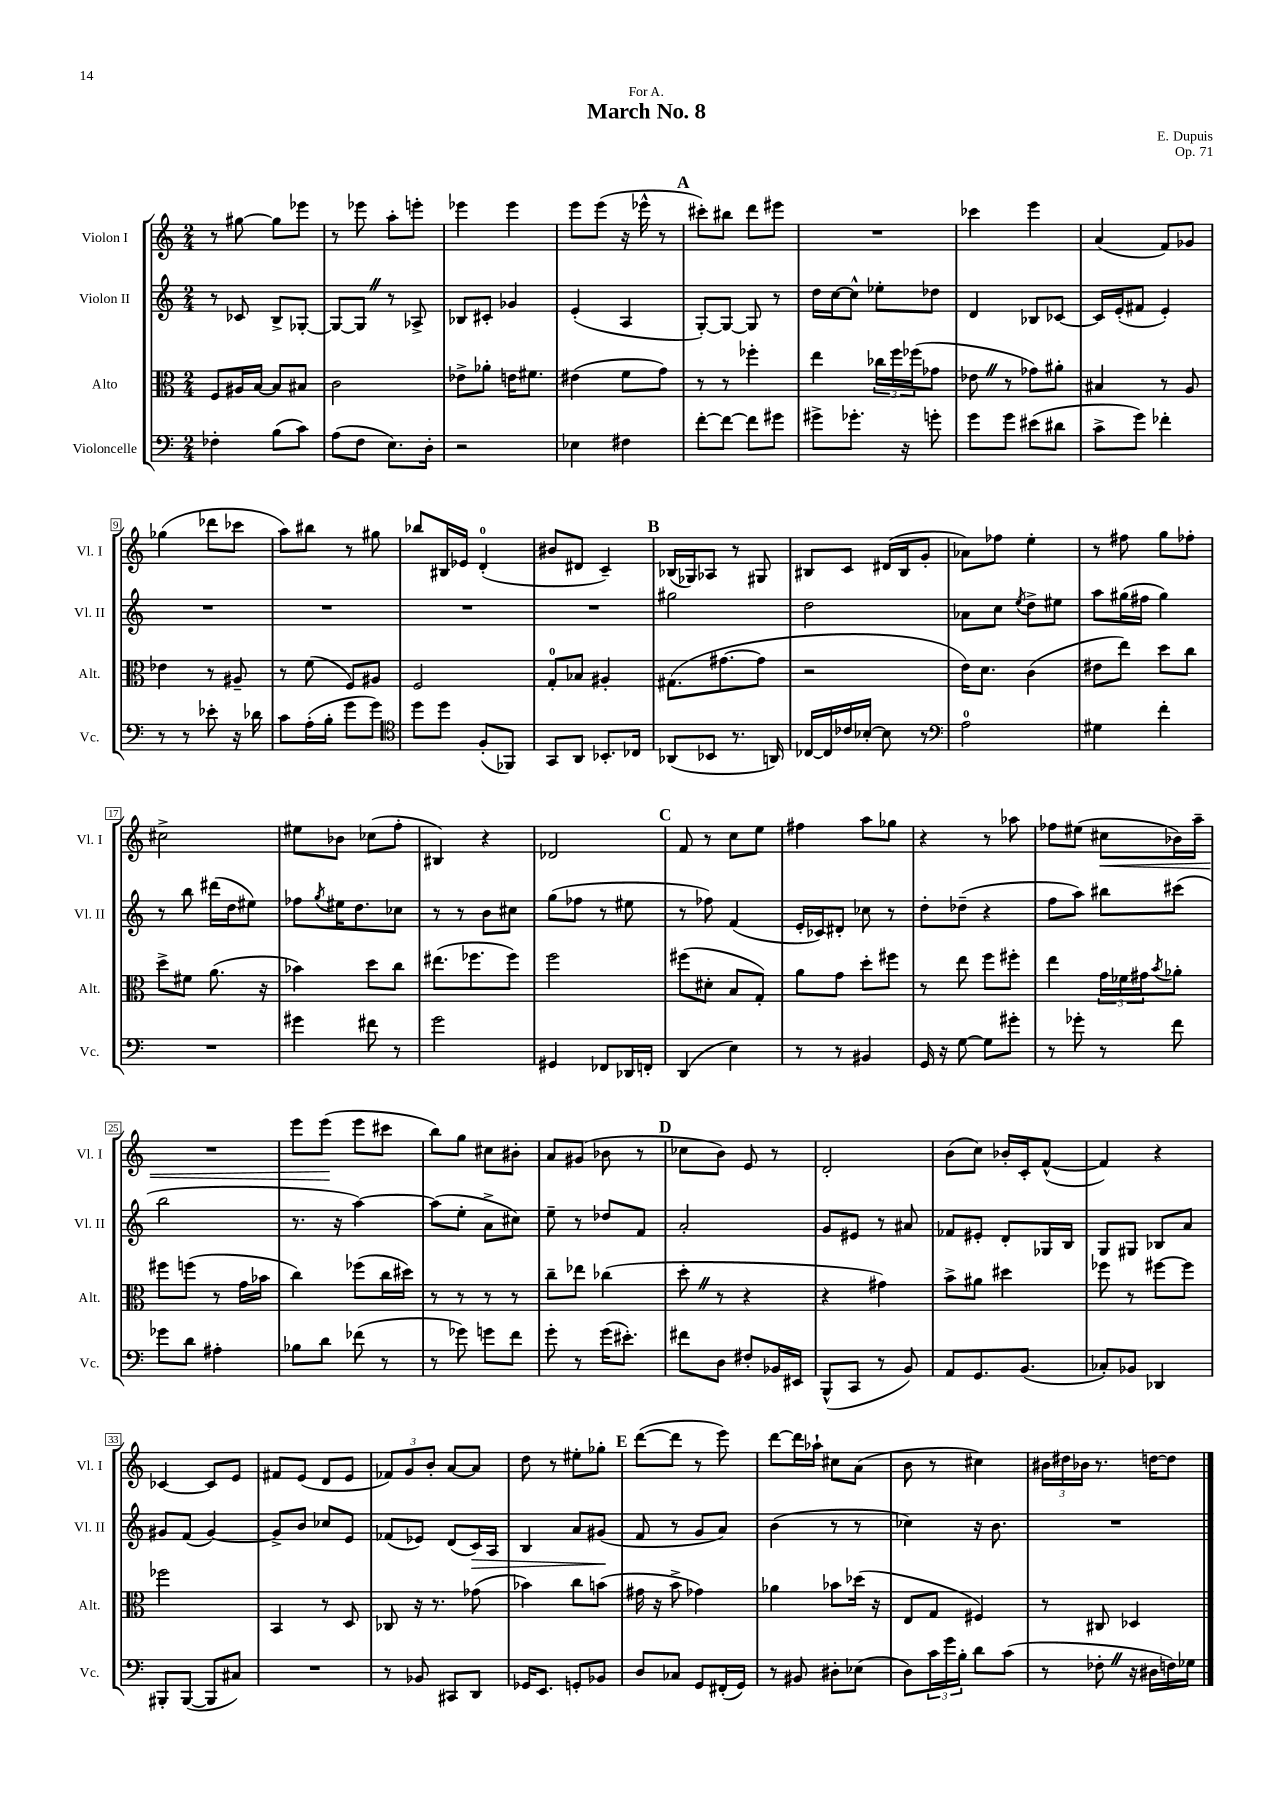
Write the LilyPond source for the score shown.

\header { title = "March No. 8" composer = "E. Dupuis" dedication = "For A." opus = "Op. 71" }
<<
\new StaffGroup <<
\new Staff = "s0" \with { instrumentName = "Violon I" shortInstrumentName = "Vl. I" } {
    \clef treble \key c \major \numericTimeSignature \time 2/4
    r8 gis''8~ gis''8 ees'''8 |
    r8 ees'''8 a''8-. e'''8-. |
    ees'''4 ees'''4 |
    e'''8 e'''8( r16 ees'''16-^ r8 |
    \mark \markup { \bold "A" } cis'''8-.) bis''8 d'''8 eis'''8 |
    R2 |
    ces'''4 e'''4 |
    a'4( f'8) ges'8 |
    ges''4( des'''8 ces'''8 |
    a''8) bis''8 r8 gis''8 |
    bes''8 bis16 ees'16 d'4-0-.( |
    bis'8 dis'8 c'4--) |
    \mark \markup { \bold "B" } bes16( ges16) aes8 r8 gis8 |
    bis8 c'8 dis'16( bis16 g'8-. |
    aes'8) fes''8 e''4-. |
    r8 fis''8 g''8 fes''8-. |
    cis''2-> |
    eis''8 bes'8 ces''8( f''8-. |
    bis4) r4 |
    des'2 |
    \mark \markup { \bold "C" } f'8 r8 c''8 e''8 |
    fis''4 a''8 ges''8 |
    r4 r8 aes''8 |
    fes''8 eis''8( cis''8\< bes'16) a''16-- |
    R2 |
    e'''8 e'''8\!( e'''8 cis'''8 |
    b''8) g''8 cis''8 bis'8-. |
    a'8 gis'8( bes'8 r8 |
    \mark \markup { \bold "D" } ces''8 b'8) e'8 r8 |
    d'2-. |
    b'8( c''8) bes'16-. c'16-. f'8~-^( |
    f'4) r4 |
    ces'4~ ces'8 e'8 |
    fis'8 e'8( d'8 e'8 |
    \tuplet 3/2 { fes'8) g'8 b'8-. } a'8~ a'8 |
    d''8 r8 eis''8-. ges''8-. |
    \mark \markup { \bold "E" } d'''8~( d'''8 r8 e'''8) |
    d'''8~ d'''16 aes''16-! cis''8 a'8( |
    b'8 r8 cis''4) |
    \tuplet 3/2 { bis'16 dis''16 bes'16 } r8. d''16~ d''8 \bar "|." |
}
\new Staff = "s1" \with { instrumentName = "Violon II" shortInstrumentName = "Vl. II" } {
    \clef treble \key c \major \numericTimeSignature \time 2/4
    r8 ces'8 b8-> ges8~-. |
    ges8~ ges8 \once \override BreathingSign.text = \markup { \musicglyph "scripts.caesura.straight" } \breathe r8 aes8-> |
    bes8 cis'8-. ges'4 |
    e'4-.( a4 |
    \mark \markup { \bold "A" } g8~-.) g8~ g8 r8 |
    d''16 c''16~ c''8-^ ees''8-. des''8 |
    d'4 bes8 ces'8~ |
    ces'16 e'16-.( fis'8 e'4-.) |
    R2 |
    R2 |
    R2 |
    R2 |
    \mark \markup { \bold "B" } gis''2 |
    d''2 |
    aes'8 c''8 \acciaccatura { e''8 } d''8-> eis''8 |
    a''8 gis''16( fis''16 gis''4) |
    r8 b''8 dis'''16( d''16 eis''8) |
    fes''8 \acciaccatura { g''8 } eis''16 d''8. ces''8 |
    r8 r8 b'8 cis''8 |
    g''8( fes''8 r8 eis''8 |
    \mark \markup { \bold "C" } r8 fes''8) f'4( |
    e'16-. ces'16) dis'8-. ces''8 r8 |
    d''8-. des''8--( r4 |
    f''8 a''8) bis''8 cis'''8( |
    b''2 |
    r8. r16 a''4~) |
    a''8( e''8-. a'8-> cis''8) |
    e''8-- r8 des''8 f'8 |
    \mark \markup { \bold "D" } a'2-. |
    g'8 eis'8 r8 ais'8 |
    fes'8 eis'8-. d'8-. ges16 b16 |
    g8 gis8 bes8 a'8 |
    gis'8 f'8( gis'4~) |
    gis'8-> b'8 ces''8 e'8 |
    fes'8( ees'8) d'8( c'16\>) a16 |
    b4 a'8 gis'8\!( |
    \mark \markup { \bold "E" } f'8 r8 g'8 a'8) |
    b'4( r8 r8 |
    ces''4) r16 b'8. |
    R2 \bar "|." |
}
\new Staff = "s2" \with { instrumentName = "Alto" shortInstrumentName = "Alt." } {
    \clef alto \key c \major \numericTimeSignature \time 2/4
    f8 ais16 b16~ b8 bis8 |
    c'2 |
    ees'8-> aes'8-. e'16 fis'8. |
    eis'4( f'8 g'8) |
    \mark \markup { \bold "A" } r8 r8 fes''4-. |
    e''4 \tuplet 3/2 { ces''16 f''16 fes''16( } ges'8 |
    ees'8 \once \override BreathingSign.text = \markup { \musicglyph "scripts.caesura.straight" } \breathe r8 ges'8) ais'8-. |
    bis4 r8 a8 |
    ees'4 r8 ais8-- |
    r8 f'8( f8) ais8 |
    f2 |
    g8-0-. bes8 ais4-. |
    \mark \markup { \bold "B" } gis8.( gis'8.~ gis'8 |
    r2 |
    e'16) d'8. c'4( |
    eis'8 e''8) d''8 c''8 |
    d''8-> fis'8 a'8.( r16 |
    bes'4) d''8 c''8 |
    eis''8.( fes''8. fes''8) |
    f''2 |
    \mark \markup { \bold "C" } fis''8( dis'8-. b8 g8-.) |
    a'8 g'8 d''8-. fis''8 |
    r8 e''8 f''8 fis''8-. |
    e''4 \tuplet 3/2 { g'16 fes'16 gis'16 } \acciaccatura { b'8 } aes'8-. |
    fis''8 f''8( r8 g'16 bes'16 |
    c''4) fes''8( c''16 dis''16) |
    r8 r8 r8 r8 |
    c''8-- ees''8 ces''4( |
    \mark \markup { \bold "D" } d''8-. \once \override BreathingSign.text = \markup { \musicglyph "scripts.caesura.straight" } \breathe r8 r4 |
    r4 gis'4) |
    b'8-> ais'8 dis''4 |
    fes''8 r8 fis''8~ fis''8 |
    fes''2 |
    b,4 r8 d8 |
    ces8 r16 r8. ges'8( |
    bes'4) c''8 b'8( |
    \mark \markup { \bold "E" } gis'16 r16 b'8-> ges'4) |
    aes'4 bes'8 des''16( r16 |
    e8 g8 fis4) |
    r8 cis8 des4 \bar "|." |
}
\new Staff = "s3" \with { instrumentName = "Violoncelle" shortInstrumentName = "Vc." } {
    \clef bass \key c \major \numericTimeSignature \time 2/4
    fes4-. b8( c'8) |
    a8( f8 e8.) d16-. |
    r2 |
    ees4 fis4 |
    \mark \markup { \bold "A" } f'8~-. f'8~ f'8 gis'8 |
    gis'8-> ges'8.-. r16 g'8-. |
    g'8 g'8 eis'8( dis'8 |
    c'8-> g'8) fes'4-. |
    r8 r8 ees'8-. r16 des'16 |
    c'8 a16-.( b16-. g'8 g'8) |
    \clef tenor d''8 d''8 f8-.( fes,8) |
    g,8 a,8 bes,8.-. ces16 |
    \mark \markup { \bold "B" } aes,8( bes,8 r8. a,16) |
    ces16~ ces16 ces'16 bes16~-. bes8 r8 |
    \clef bass a2-0 |
    gis4 f'4-. |
    R2 |
    gis'4 fis'8 r8 |
    g'2 |
    gis,4 fes,8 des,16 f,16-. |
    \mark \markup { \bold "C" } d,4( e4) |
    r8 r8 bis,4 |
    g,16 r16 g8~ g8 gis'8-. |
    r8 ges'8-. r8 f'8 |
    ges'8 d'8 ais4-. |
    bes8 d'8 fes'8( r8 |
    r8 ges'8) g'8 f'8 |
    g'8-. r8 g'16( eis'8.-.) |
    \mark \markup { \bold "D" } fis'8 d8 fis8-. bes,16 eis,16 |
    b,,8-^( c,8 r8 b,8) |
    a,8 g,8. b,8.( |
    ces8-.) bes,8 des,4 |
    bis,,8-. bis,,8~( bis,,8 cis8) |
    R2 |
    r8 bes,8 cis,8 d,8 |
    ges,16 e,8. g,8-. bes,8 |
    \mark \markup { \bold "E" } d8 ces8 g,8 fis,16-.( g,16) |
    r8 bis,8 dis8-. ees8( |
    d8) \tuplet 3/2 { c'16 g'16 b16-. } d'8 c'8( |
    r8 fes8-. \once \override BreathingSign.text = \markup { \musicglyph "scripts.caesura.straight" } \breathe r16 dis16 f16) ges16 \bar "|." |
}
>>
>>
\layout { \context { \Score \override BarNumber.stencil = #(make-stencil-boxer 0.1 0.3 ly:text-interface::print) } }
